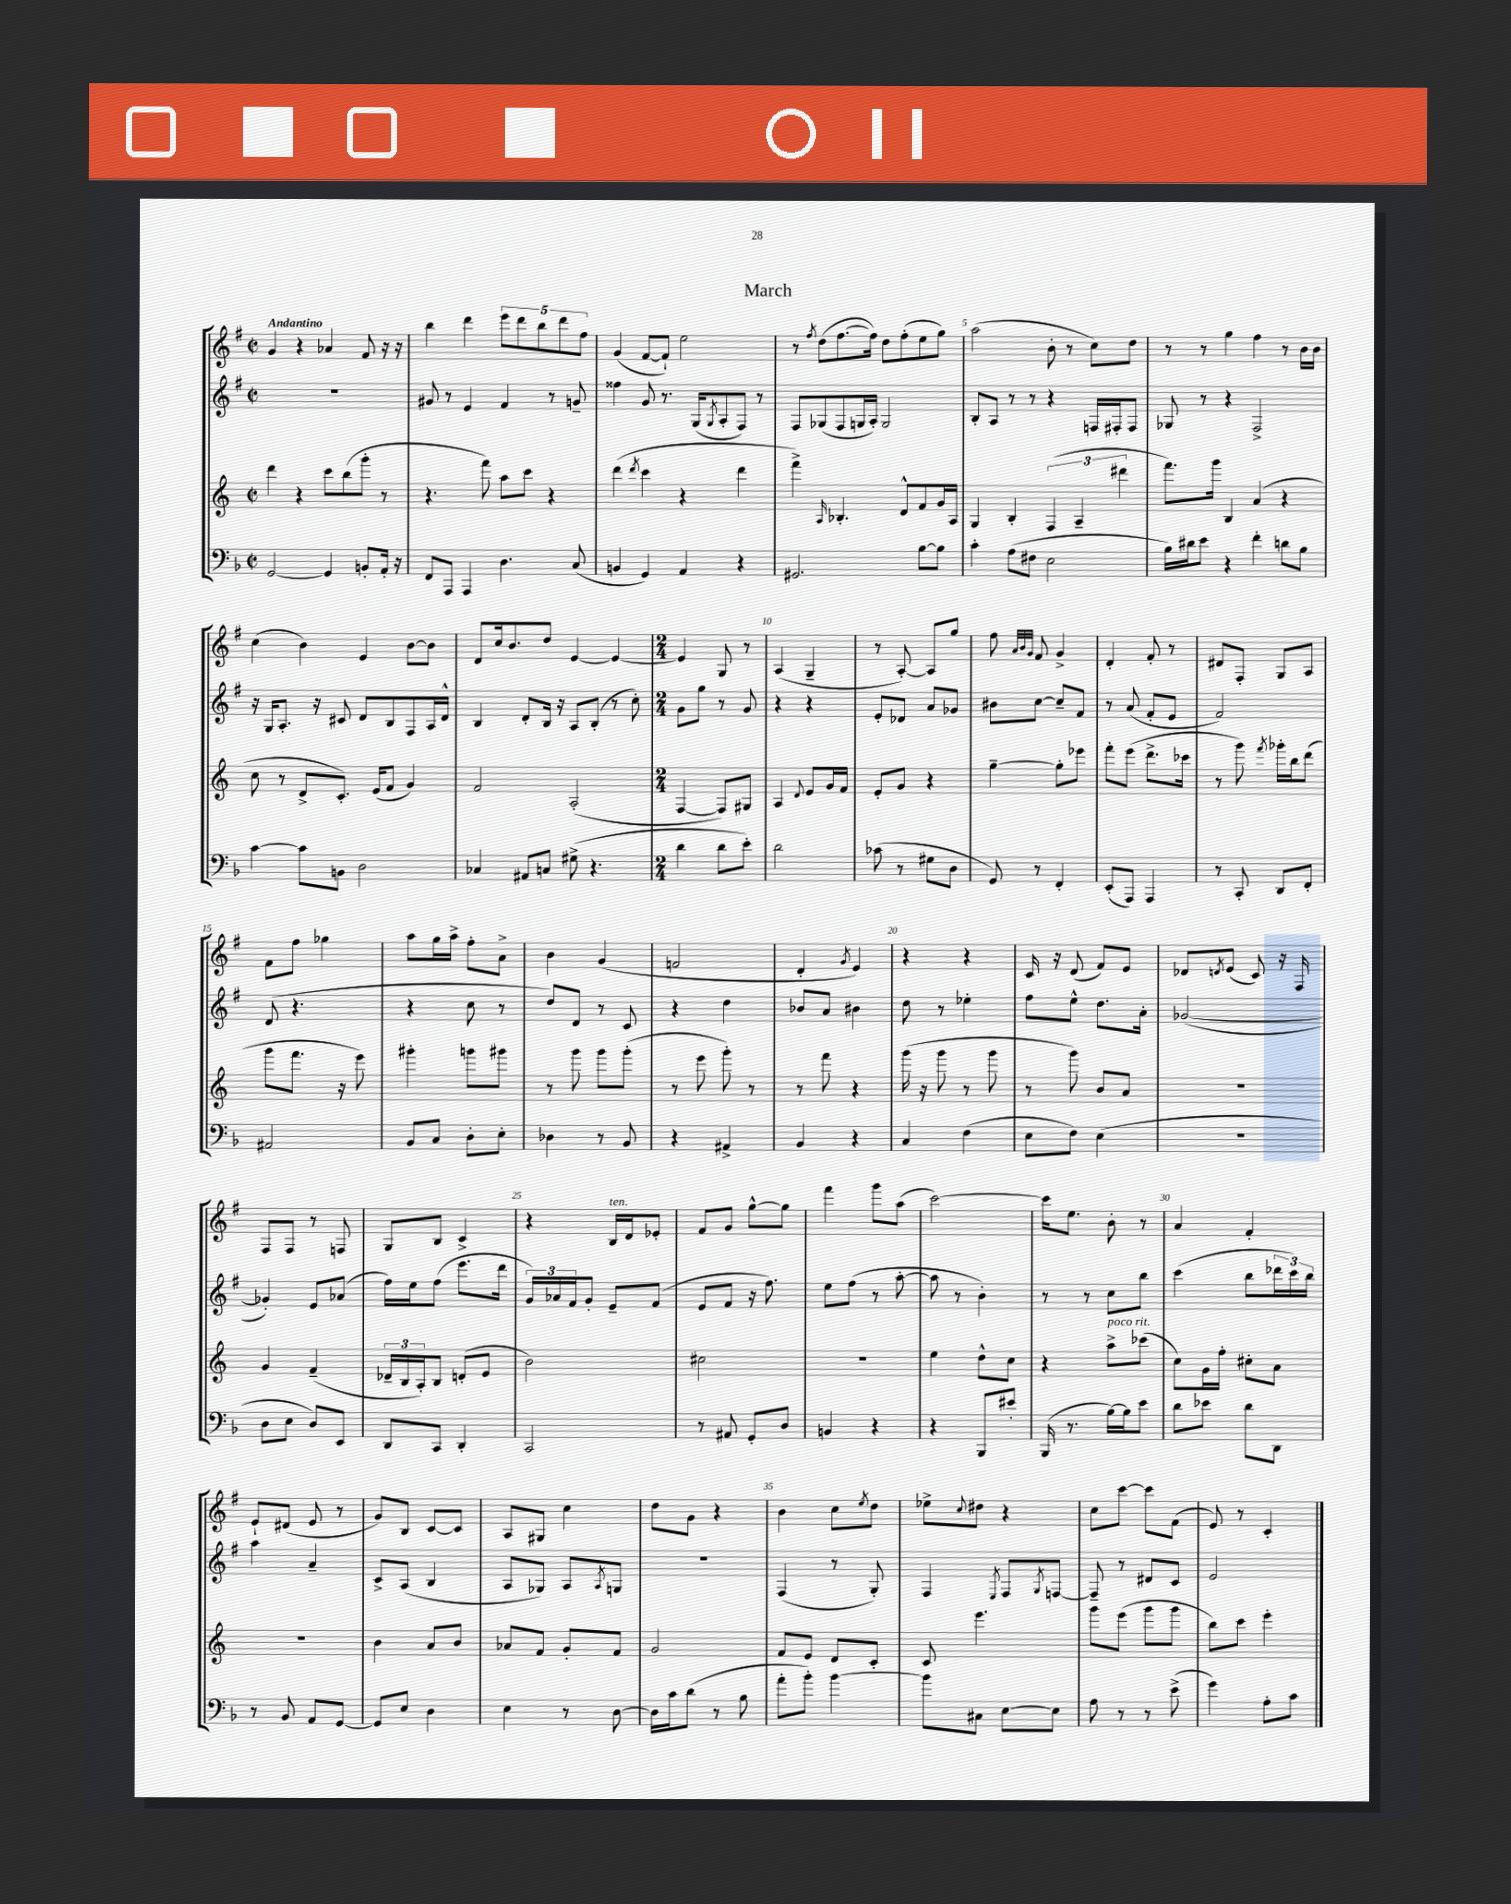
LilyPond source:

\header { title = "March" }
<<
\new StaffGroup <<
\new Staff = "s0" {
    \clef treble \key g \major \defaultTimeSignature \time 2/2 \tempo "Andantino"
    g'4 r4 aes'4 fis'8 r16 r16 |
    b''4 d'''4 \tuplet 5/4 { e'''8 d'''8 b''8 d'''8 fis''8 } |
    g'4( fis'8~ fis'8-!) e''2 |
    r8 \acciaccatura { fis''8 } d''8( fis''8.~ fis''16) d''8 fis''8-.( e''8 g''8) |
    a''2( b'8-. r8 c''8) d''8 |
    r8 r8 g''4 fis''4 r8 b'16 b'16 |
    c''4( b'4) e'4 b'8~ b'8 |
    d'8 c''16 b'8. d''8 e'4~ e'4~ |
    \numericTimeSignature \time 2/4 e'4 g8 r8 |
    a4( g4-- |
    r8 a8~-.) a8 g''8 |
    fis''8 \grace { a'32 b'32 g'32 } fis'8 g'4-> |
    d'4-. fis'8-. r8 |
    dis'8 fis8-. g8 a8 |
    fis'8 fis''8 ges''4 |
    a''8 g''16 a''16-> fis''8-. a'8-> |
    b'4 g'4( |
    f'2 |
    d'4-. \acciaccatura { g'8 } e'4) |
    r4 r4 |
    c'16 r16 d'8( fis'8) e'8 |
    des'8 \acciaccatura { d'8 } e'8( c'8) r16 fis16 |
    fis8 fis8 r8 f8 |
    g8 b8 c'4-> |
    r4 b16^\markup { \italic "ten." } d'16 ees'8-. |
    fis'8 g'8 g''8~-^ g''8 |
    fis'''4 g'''8 a''8( |
    c'''2~) |
    c'''16 e''8. b'8-. r8 |
    a'4 fis'4-. |
    e'8-! dis'8( e'8 r8 |
    g'8) b8 c'8~ c'8 |
    a8 gis8 c''4 |
    d''8 g'8 r4 |
    b'4 c''8 \acciaccatura { e''8 } d''8 |
    ees''8-> \appoggiatura { c''8 } dis''8 r4 |
    c''8 c'''8~ c'''8 fis'8( |
    e'8) r8 c'4-. \bar "|." |
}
\new Staff = "s1" {
    \clef treble \key g \major \defaultTimeSignature \time 2/2
    R1 |
    gis'8 r8 e'4 fis'4 r8 g'8-- |
    fisis''4 g'8 r8. g16( \acciaccatura { g8 } a8-. fis8) r8 |
    fis8 ges8( fis8 g16 a16-.) g2 |
    b8-. a8 r8 r8 r4 f16 fis16-. fis8 |
    ges8 r8 r4 fis2-> |
    r16 g16 a8.-. r16 cis'8 d'8 b8 fis8 a16 d'16-^ |
    b4 d'8-. b16 r16 a8 b8-.( r8 c''8-.) |
    \numericTimeSignature \time 2/4 g'8 g''8 r8 g'8 |
    r4 r4 |
    e'8-. des'8 a'8 ges'8 |
    bis'8 c''8~ c''8-- fis'8 |
    r8 a'8( fis'8-. e'8 |
    fis'2) |
    d'8( r4. |
    r4 c''8 r8 |
    d''8) d'8 r8 c'8 |
    r4 d''4 |
    bes'8 a'8 bis'4 |
    d''8 r8 ees''4-. |
    fis''8 e''8-^ d''8. a'16-. |
    ges'2~( |
    ges'4-.) e'8 aes'8( |
    fis''16) e''16 fis''8( e'''8. d'''16 |
    \tuplet 3/2 { g'16) aes'16 fis'16 } g'8-. e'8-- fis'8( |
    e'8 fis'8 r16 fis''8.) |
    e''8 fis''8( r8 a''8~-. |
    a''8 r8 b'4-.) |
    r8 r8 c''8 b''8 |
    c'''4( b''8 \tuplet 3/2 { des'''16 c'''16) b''16 } |
    a''4 a'4-- |
    c'8-> a8( b4 |
    a8 ges8) a8 \acciaccatura { a8 } g8 |
    R2 |
    fis4( r8 g8-.) |
    fis4 \acciaccatura { e8 } fis8 \acciaccatura { g8 } f8~ |
    f8-- r8 dis'8 c'8 |
    e'2 \bar "|." |
}
\new Staff = "s2" {
    \clef treble \key c \major \defaultTimeSignature \time 2/2
    d'''4 r4 c'''8 b''8( g'''8-. r8 |
    r4. f'''8) a''8 c'''8 r4 |
    d'''4( \acciaccatura { d'''8 } c'''4 r4 d'''4 |
    f'''4->) \grace { a16 } bes4.-. d'8-^ f'8 g'16 a16 |
    g4 b4-. \tuplet 3/2 { f4( a4-- dis'''4 } |
    f'''8.) g'''16 b4 a'4( r4 |
    c''8 r8 d'8-> c'8.-.) e'16( f'8 g'4) |
    f'2 a2-.( |
    \numericTimeSignature \time 2/4 f4~ f8) gis8 |
    a4 \appoggiatura { d'8 } e'8 g'16 f'16 |
    e'8-. g'8 r4 |
    g''4~-- g''8-. ees'''8 |
    f'''8-. e'''8( d'''8.-> ces'''16 |
    r8 g'''8) \acciaccatura { f'''8 } ges'''16-. b''16 d'''8( |
    g'''8 f'''8. r16 e'''8) |
    gis'''4-. g'''8 gis'''8 |
    r8 g'''8 g'''8 g'''8-.( |
    r8 e'''8 g'''8-.) r8 |
    r8 f'''8 r4 |
    g'''16( r16 g'''8 r8 g'''8 |
    r8 g'''8) b'8 a'8 |
    r2 |
    g'4 f'4--( |
    \tuplet 3/2 { des'16-- b16 a16-.) } b8 d'8-.( e'8 |
    b'2) |
    cis''2 |
    R2 |
    e''4 d''8-^ c''8 |
    r4 a''8->^\markup { \italic "poco rit." } ces'''8( |
    c''8) g'16 f''16-. cis''8-. a'8 |
    R2 |
    b'4 a'8 b'8 |
    aes'8 f'8 g'8-. f'8 |
    g'2 |
    f'8 e'8 d'8 c'8-. |
    c'8 e'''4. |
    g'''8 e'''8( g'''8 g'''8 |
    b''8) c'''8 e'''4-. \bar "|." |
}
\new Staff = "s3" {
    \clef bass \key f \major \defaultTimeSignature \time 2/2
    g,2~ g,4 b,8-. a,16-. r16 |
    f,8 a,,8 a,,4 d4. c8( |
    b,4 g,4) a,4 r4 |
    gis,2. bes8~ bes8 |
    c'4-. a8( fis8 e2 |
    bes16) dis'16 e'8 r4 f'4-. d'8 bes8 |
    c'4~ c'8 b,8 d2 |
    ces4 ais,8 c8 gis8->( r4. |
    \numericTimeSignature \time 2/4 d'4 d'8 e'8-.) |
    d'2 |
    ces'8( r8 gis8 d8 |
    g,8) r8 f,4-. |
    e,8-.( a,,8) a,,4 |
    r8 c,8-. d,8 f,8-. |
    ais,2 |
    bes,8 c8 d8-. e8-. |
    des4 r8 bes,8 |
    r4 ais,4-> |
    bes,4 r4 |
    c4 f4( |
    e8 f8) e4( |
    R2 |
    d8 e8 d8) e,8 |
    d,8 c,8 d,4-. |
    c,2 |
    r8 ais,8 g,8-. d8 |
    b,4 r4 |
    r4 bes,,8 eis'8-. |
    bes,,16( r8. bes16~) bes16 e'8 |
    d'8 ees'8 d'8 d,8 |
    r8 bes,8 a,8 g,8~ |
    g,8 e8 d4 |
    e4 r8 d8~ |
    d16 c'16 d'8( r8 bes8 |
    a'8-. bes'8-.) bes'4~ |
    bes'8 cis8 e8~ e8 |
    a8 r8 r8 e'8->( |
    g'4) a8-. c'8 \bar "|." |
}
>>
>>
\layout { \context { \Score \override BarNumber.break-visibility = ##(#f #t #t) barNumberVisibility = #(every-nth-bar-number-visible 5) } }
